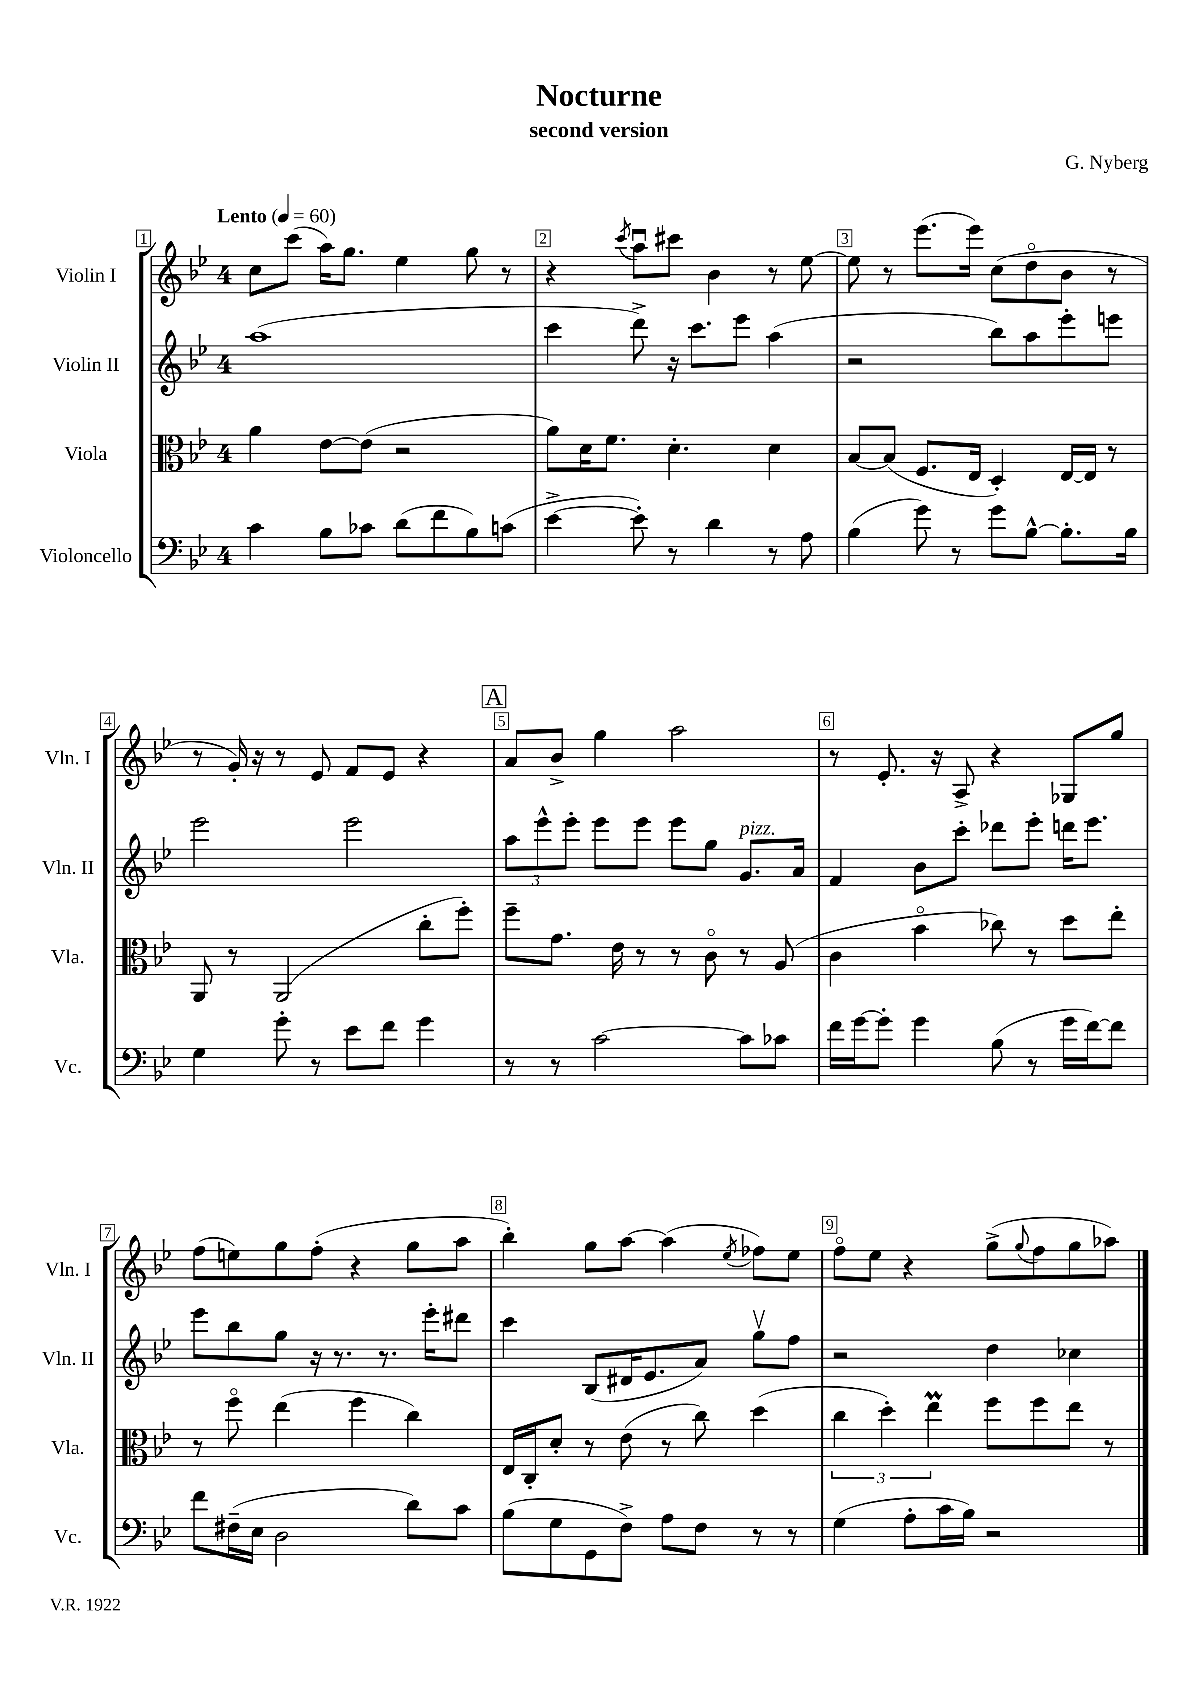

**kern	**kern	**kern	**kern
*staff4	*staff3	*staff2	*staff1
*clefF4	*clefC3	*clefG2	*clefG2
*k[b-e-]	*k[b-e-]	*k[b-e-]	*k[b-e-]
*M4/4	*M4/4	*M4/4	*M4/4
*MM60	*MM60	*MM60	*MM60
4c	4a	(1aa	8cc
.	.	.	(8ccc
8B-	[8e-	.	16aa)
.	.	.	8.gg
8c-	(8e-]	.	.
(8d	2r	.	4ee-
8f	.	.	.
8B-)	.	.	8gg
(8c	.	.	8r
=	=	=	=
[4e-^	8a)	4ccc	4r
.	16d	.	.
.	8.f	.	.
.	.	.	8qccc
8e-'])	.	8ddd^)	8aau
8r	4.d'	16r	8ccc#
.	.	8.ccc	.
4d	.	.	4b-
.	.	8eee-	.
8r	4d	(4aa	8r
8A	.	.	[8ee-
=	=	=	=
(4B-	[8B-	2r	8ee-]
.	(8B-]	.	8r
8g)	8.F	.	(8.eee-
8r	.	.	.
.	16E-	.	16eee-)
8g	4D')	8bb-)	(8cc
[8B-^^	.	8aa	8ddo
8.B-']	[16E-	8eee-'	8b-
.	16E-]	.	.
.	8r	8eee	8r
16B-	.	.	.
=	=	=	=
4G	8AA	2eee-	8r
.	8r	.	16g')
.	.	.	16r
8g'	(2AA	.	8r
8r	.	.	8e-
8e-	.	2eee-	8f
8f	.	.	8e-
4g	8cc'	.	4r
.	8ff')	.	.
=	=	=	=
8r	8ff~	12aa	8a
.	.	12eee-^^	.
8r	8.g	.	8b-^
.	.	12eee-'	.
[2c	.	8eee-	4gg
.	16e-	.	.
.	8r	8eee-	.
.	8r	8eee-	2aa
.	8co	8gg	.
8c]	8r	8.g	.
8c-	(8A	.	.
.	.	16a	.
=	=	=	=
16f	4c	4f	8r
[16g	.	.	.
8g']	.	.	8.e-'
4g	4b-o	8b-	.
.	.	.	16r
.	.	8ccc'	8A^
(8B-	8cc-)	8ddd-	4r
8r	8r	8eee-'	.
16g	8dd	16ddd	8G-
[16f)	.	8.eee-	.
8f]	8ee-'	.	8gg
=	=	=	=
8f	8r	8eee-	(8ff
(16F#~	8ffo	8bb-	8ee)
16E-	.	.	.
2D	(4ee-	8gg	8gg
.	.	16r	(8ff'
.	.	8.r	.
.	4ff	.	4r
.	.	8.r	.
8d)	4cc)	.	8gg
.	.	16eee-'	.
8c	.	8ddd#	8aa
=	=	=	=
(8B-	16E-	4ccc	4bb-')
.	16C'	.	.
8G	8d'	.	.
8GG	8r	(8B-	8gg
8F^)	(8e-	16d#	[8aa
.	.	8.e-	.
8A	8r	.	(4aa]
8F	8cc)	8a)	.
.	.	.	8qee-
8r	(4dd	8ggv	8ff-)
8r	.	8ff	8ee-
=	=	=	=
(4G	6cc	2r	8ffo
.	.	.	8ee-
.	6dd')	.	.
8A'	.	.	4r
.	6ee-	.	.
16c	.	.	.
16B-)	.	.	.
2r	8ff	4dd	(8gg^
.	.	.	8qqgg
.	8ff	.	8ff
.	8ee-	4cc-	8gg
.	8r	.	8aa-)
==	==	==	==
*-	*-	*-	*-
